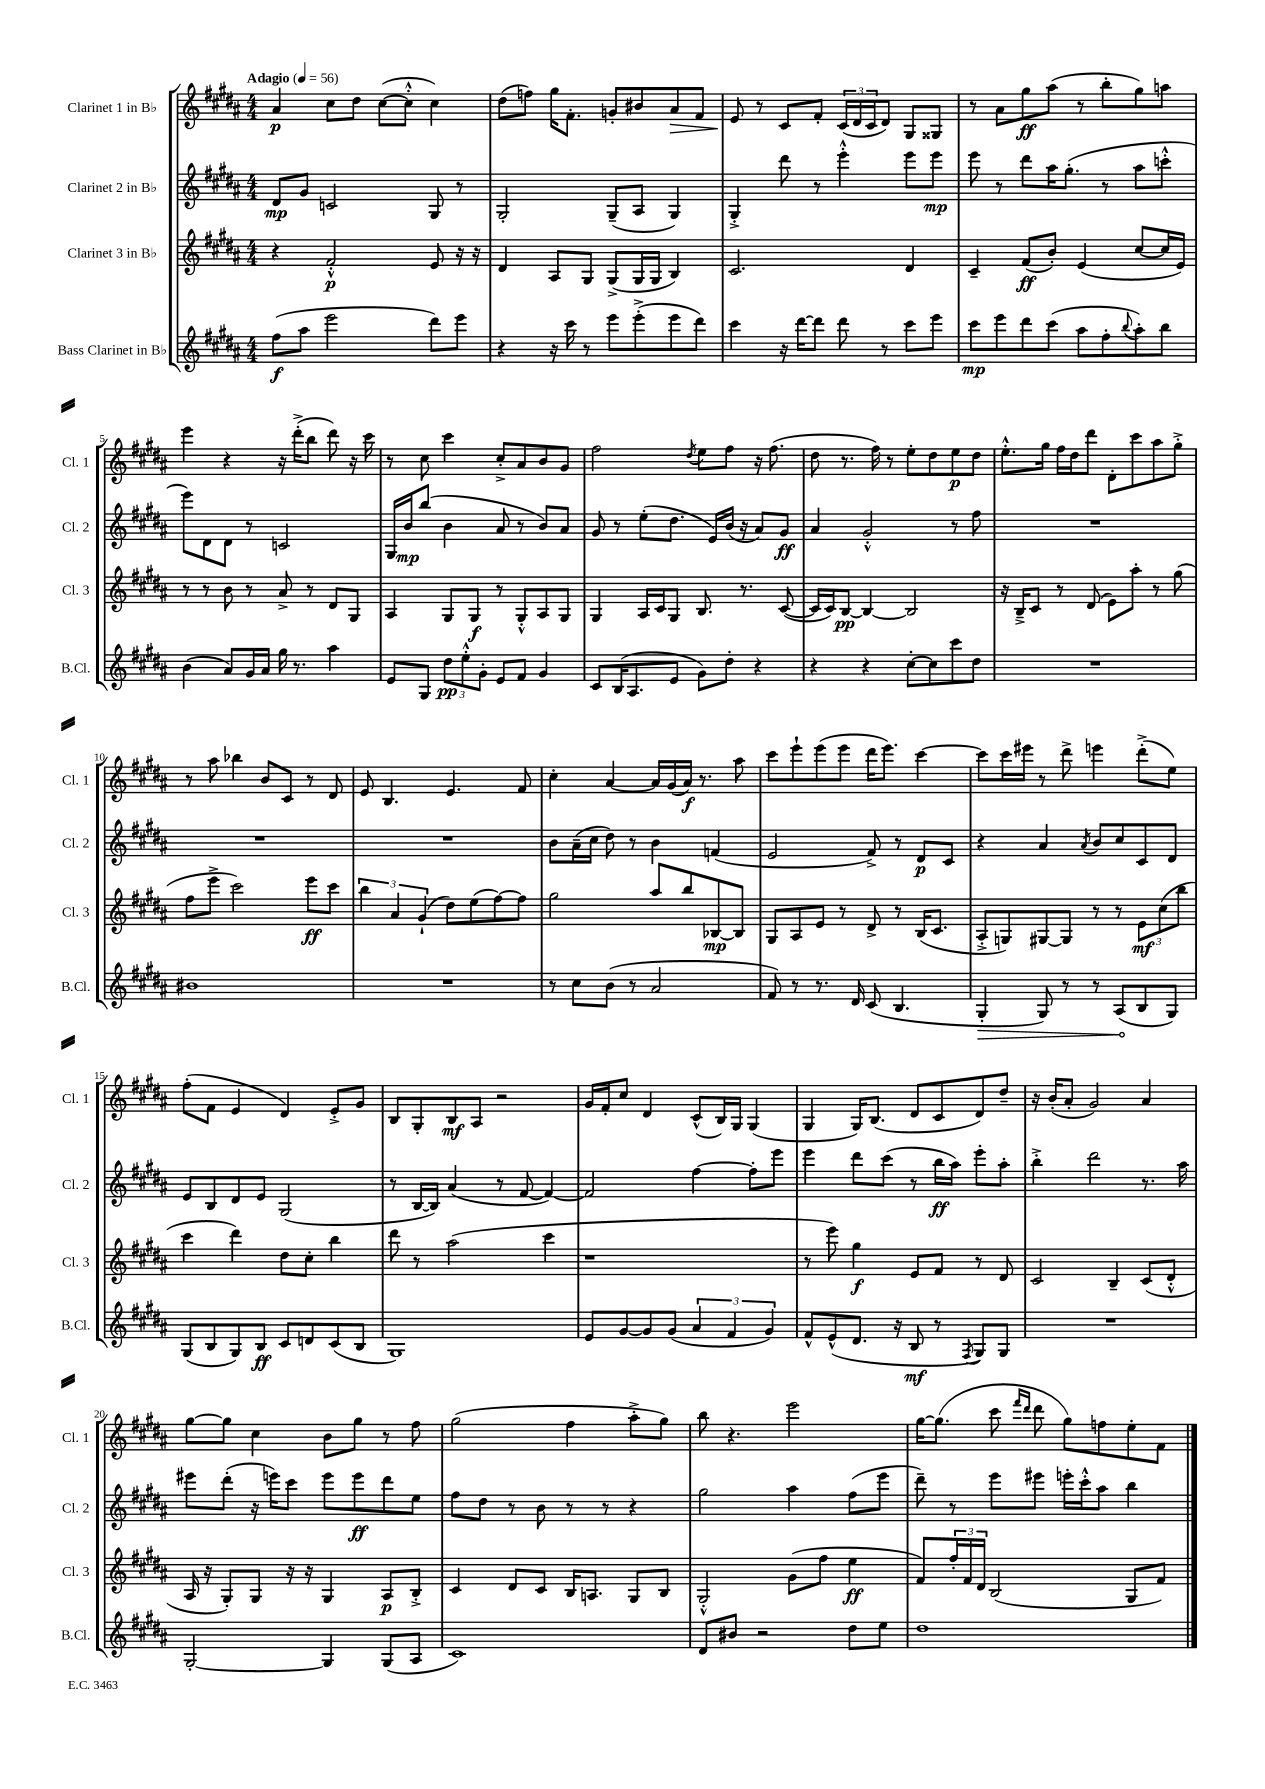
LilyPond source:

<<
\new StaffGroup <<
\new Staff = "s0" \with { instrumentName = "Clarinet 1 in Bb" shortInstrumentName = "Cl. 1" } {
    \clef treble \key b \major \numericTimeSignature \time 4/4 \tempo "Adagio" 4 = 56
    ais'4\p cis''8 dis''8 cis''8~( cis''8-.-^ cis''4) |
    dis''8( f''8) gis''16 fis'8.-. g'8-. bis'8 ais'8\> fis'8 |
    e'8\! r8 cis'8 fis'8-. \tuplet 3/2 { cis'16( dis'16 cis'16 } dis'8) gis8 gisis8 |
    r8 ais'8 gis''8\ff ais''8( r8 b''8-. gis''8) a''8 |
    e'''4 r4 r16 dis'''16-.->( b''8 dis'''8) r16 cis'''16 |
    r8 cis''8 cis'''4 cis''8-.-> ais'8 b'8 gis'8 |
    fis''2 \acciaccatura { dis''8 } e''8 fis''8 r16 fis''8.( |
    dis''8 r8. fis''16) r8 e''8-. dis''8 e''8\p dis''8 |
    e''8.-.-^ gis''16 fis''16 dis''16 dis'''8 dis'8-. cis'''8 ais''8 gis''8-.-> |
    r8 ais''8 bes''4 b'8 cis'8 r8 dis'8 |
    e'8 b4. e'4. fis'8 |
    cis''4-. ais'4~ ais'16 gis'16( ais'16\f) r8. ais''8 |
    cis'''8 e'''8-! e'''8( e'''8 dis'''16 e'''8.) cis'''4~ |
    cis'''8 cis'''16 eis'''16 r8 dis'''8-> e'''4 dis'''8-.->( e''8) |
    fis''8-.( fis'8 e'4 dis'4) e'8-.-> gis'8 |
    b8 gis8-. b8\mf ais8 r2 |
    gis'16 fis'16-. cis''8 dis'4 cis'8-^( b16) gis16 gis4( |
    gis4 gis16) b8.( dis'8 cis'8 dis'8) dis''8-- |
    r16 b'16-.( ais'8-. gis'2) ais'4 |
    gis''8~ gis''8 cis''4 b'8 gis''8 r8 fis''8 |
    gis''2( fis''4 ais''8-.-> gis''8) |
    b''8 r4. e'''2 |
    gis''16~ gis''8.( cis'''8 \grace { fis'''16 dis'''16 } dis'''8 gis''8) f''8 e''8-. fis'8 \bar "|." |
}
\new Staff = "s1" \with { instrumentName = "Clarinet 2 in Bb" shortInstrumentName = "Cl. 2" } {
    \clef treble \key b \major \numericTimeSignature \time 4/4
    dis'8\mp gis'8 c'2 gis8 r8 |
    gis2-. gis8--( ais8 gis4) |
    gis4-.-> dis'''8 r8 e'''4-.-^ e'''8 e'''8\mp |
    e'''8 r8 dis'''8 ais''16 gis''8.-.( r8 ais''8 c'''8-.-^ |
    e'''8) dis'8 dis'8 r8 c'2 |
    gis16 b'16\mp b''8( b'4 ais'8 r8 b'8) ais'8 |
    gis'8 r8 e''8-.( dis''8. e'16) b'16( r16 ais'8) gis'8\ff |
    ais'4 gis'2-.-^ r8 fis''8 |
    R1 |
    R1 |
    R1 |
    b'8 ais'16--( cis''16 dis''8) r8 b'4 f'4( |
    e'2 fis'8->) r8 dis'8\p cis'8 |
    r4 ais'4 \acciaccatura { ais'8 } b'8 cis''8 cis'8 dis'8 |
    e'8 b8 dis'8 e'8 gis2( |
    r8 b16~ b16) ais'4( r8 fis'8~ fis'4~) |
    fis'2 fis''4~ fis''8-. e'''8 |
    e'''4 dis'''8 cis'''8( r8 b''16\ff ais''16) e'''8-. ais''8-. |
    b''4-.-> dis'''2 r8. ais''16 |
    eis'''8 dis'''8-.( r16 e'''16) cis'''8 e'''8 e'''8\ff dis'''8 e''8 |
    fis''8 dis''8 r8 b'8 r8 r8 r4 |
    gis''2 ais''4 fis''8( e'''8 |
    dis'''8--) r8 e'''8 eis'''8 e'''16-. cis'''16-.-^ ais''8 b''4 \bar "|." |
}
\new Staff = "s2" \with { instrumentName = "Clarinet 3 in Bb" shortInstrumentName = "Cl. 3" } {
    \clef treble \key b \major \numericTimeSignature \time 4/4
    r4 fis'2-.-^\p e'8 r16 r16 |
    dis'4 ais8 gis8 gis8->( gis16 gis16 b4) |
    cis'2. dis'4 |
    cis'4-- fis'8\ff( b'8-.) e'4( cis''8~ cis''16 e'16) |
    r8 r8 b'8 r8 ais'8-> r8 dis'8 gis8 |
    ais4 gis8 gis8\f r8 gis8-.-^ ais8 gis8 |
    gis4 ais16 cis'16 gis8 b8. r8. cis'8~( |
    cis'16 cis'16) b8~\pp b4~ b2 |
    r16 b16---> cis'8 r8 dis'8( e'8) ais''8-. r8 gis''8( |
    fis''8 e'''8-> cis'''2) e'''8\ff cis'''8 |
    \tuplet 3/2 { b''4 ais'4 gis'4-!( } dis''8) e''8( fis''8~) fis''8 |
    gis''2 ais''8 b''8 bes8~\mp bes8 |
    gis8 ais8 e'8 r8 dis'8-> r8 b16( cis'8. |
    ais8-.-> g8) gis8~ gis8 r8 r8 \tuplet 3/2 { e'8\mf cis''8( b''8 } |
    cis'''4 dis'''4) dis''8 cis''8-. b''4 |
    dis'''8 r8 ais''2( cis'''4 |
    r1 |
    r8 e'''8) gis''4\f e'8 fis'8 r8 dis'8 |
    cis'2 b4-- cis'8( dis'8-.-^ |
    ais16 r16 gis8-.) gis8 r16 r16 gis4 ais8\p b8-.-> |
    cis'4 dis'8 cis'8 b16 a8. gis8 b8 |
    gis2-.-^ gis'8( fis''8 e''4\ff |
    fis'8) \tuplet 3/2 { fis''16-. fis'16 dis'16 } b2( gis8 fis'8) \bar "|." |
}
\new Staff = "s3" \with { instrumentName = "Bass Clarinet in Bb" shortInstrumentName = "B.Cl." } {
    \clef treble \key b \major \numericTimeSignature \time 4/4
    fis''8\f( ais''8 e'''2 dis'''8) e'''8 |
    r4 r16 cis'''16 r8 e'''8 e'''8-.->( e'''8 dis'''8) |
    cis'''4 r16 dis'''16~ dis'''8 dis'''8 r8 cis'''8 e'''8 |
    cis'''8\mp e'''8 dis'''8 cis'''8( ais''8 fis''8-. \appoggiatura { b''8 } ais''8-.) b''8 |
    b'4( ais'8) gis'16 ais'16 gis''16 r8. ais''4 |
    e'8 gis8 \tuplet 3/2 { dis''8\pp e''8-.-^ gis'8-. } e'8 fis'8 gis'4 |
    cis'8 b16( ais8. e'8 gis'8) dis''8-. r4 |
    r4 r4 cis''8~-. cis''8 cis'''8 dis''8 |
    R1 |
    bis'1 |
    R1 |
    r8 cis''8 b'8( r8 ais'2 |
    fis'8) r8 r8. dis'16 cis'8( b4. |
    \once \override Hairpin.circled-tip = ##t gis4-.\> gis8) r8 r8 ais8\!( b8 gis8) |
    gis8( b8 gis8) b8\ff cis'8 d'8 cis'8( b8 |
    gis1) |
    e'8 gis'8~ gis'8 gis'8( \tuplet 3/2 { ais'4 fis'4 gis'4) } |
    fis'8-^ e'8-^( dis'8. r16 b8\mf r8 \acciaccatura { fis8 } gis8) gis8 |
    R1 |
    gis2~-. gis4 gis8( ais8 |
    cis'1) |
    dis'8 bis'8 r2 dis''8 e''8 |
    dis''1 \bar "|." |
}
>>
>>
